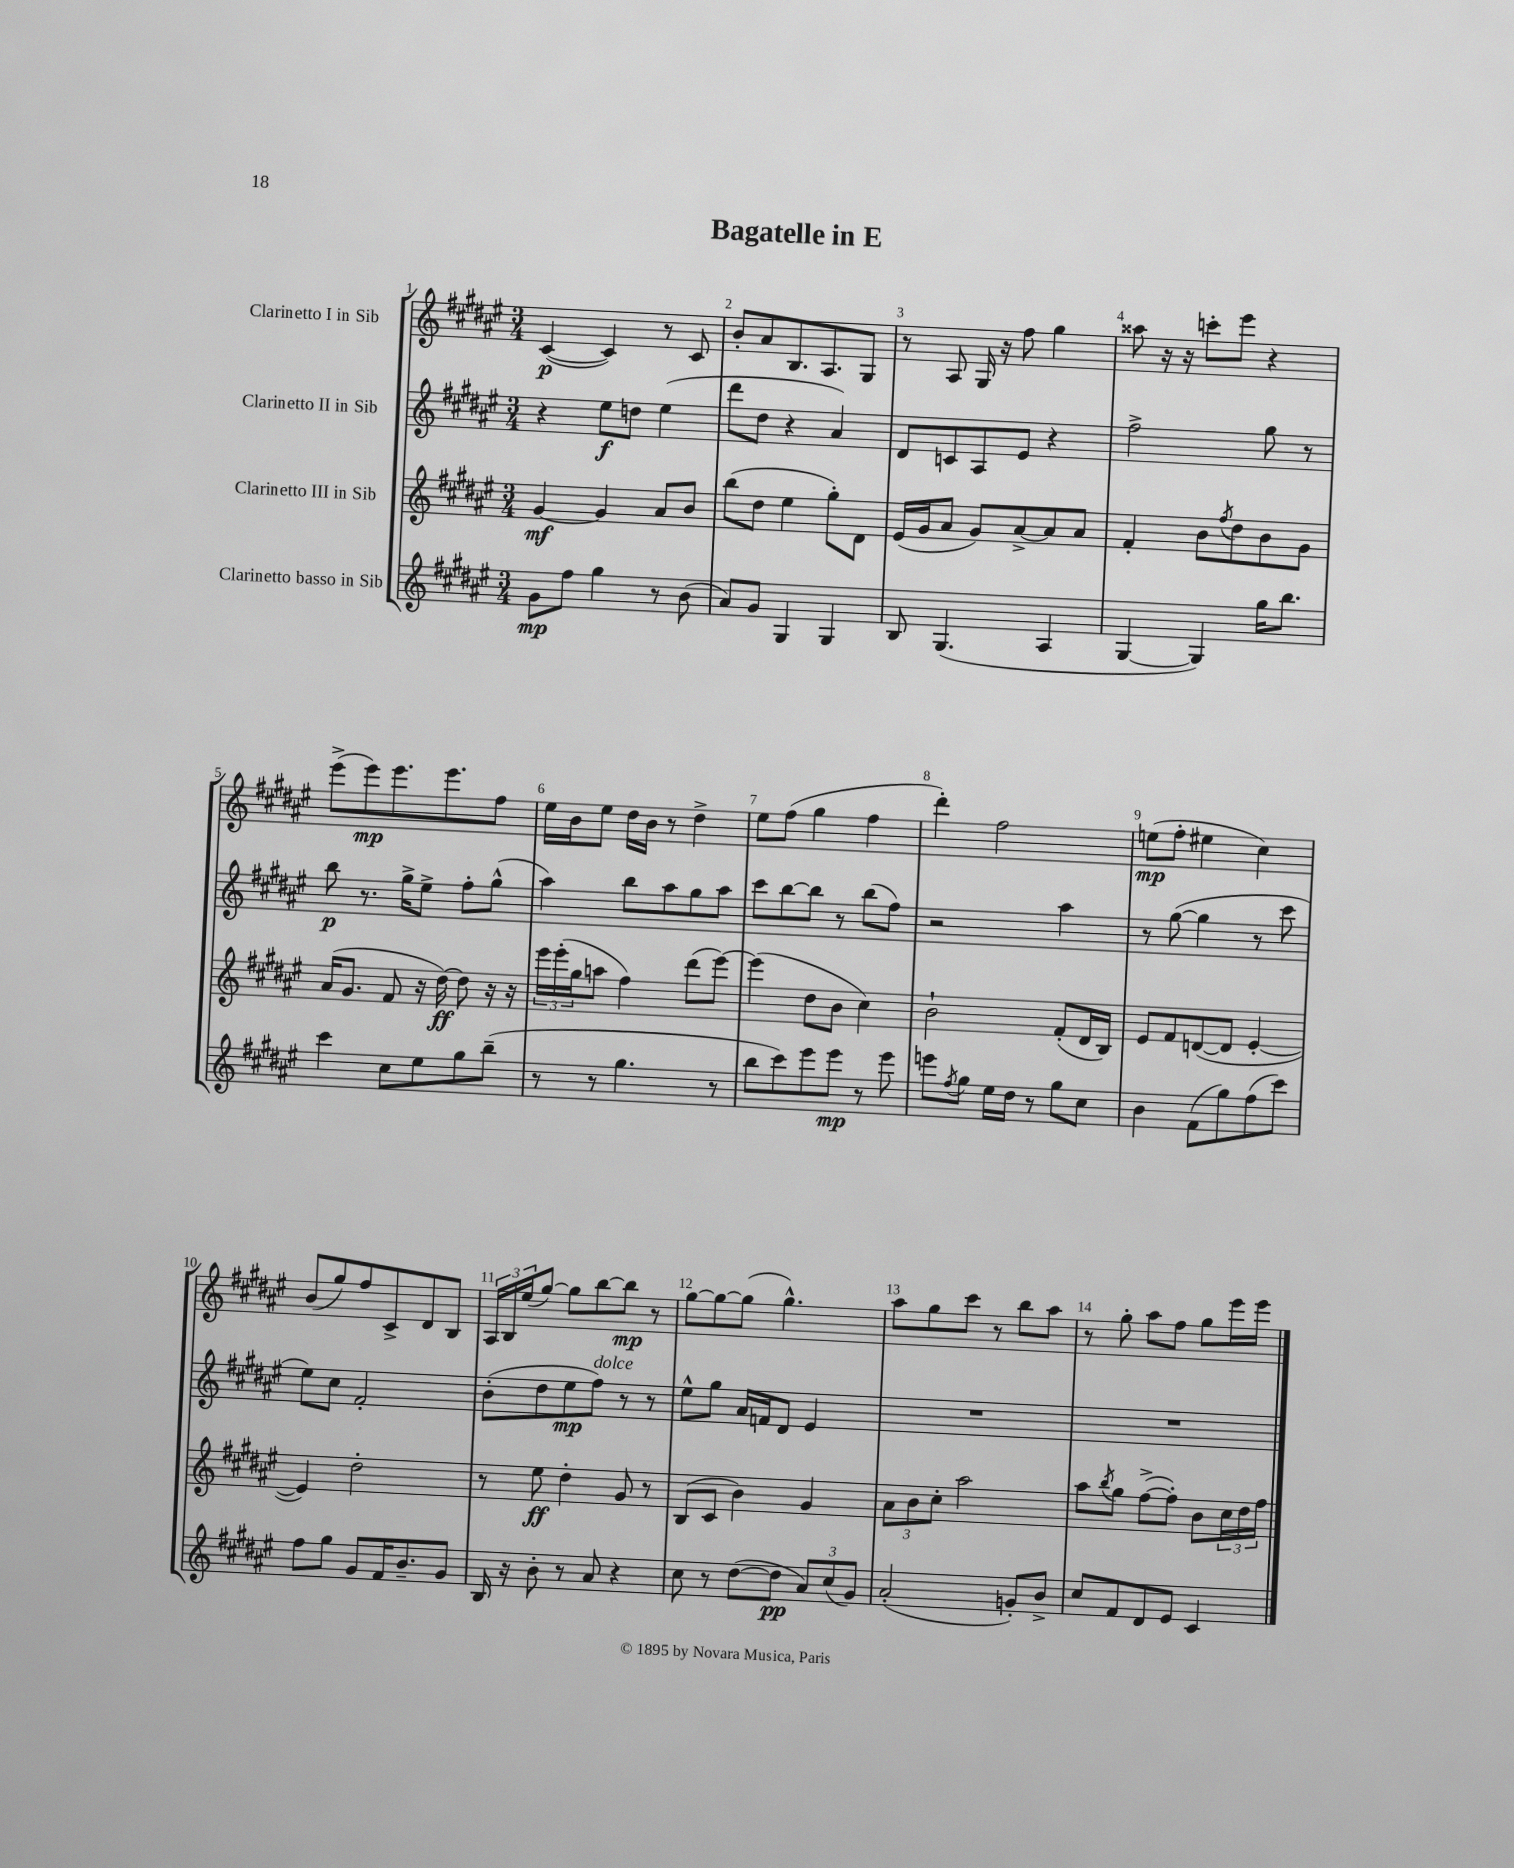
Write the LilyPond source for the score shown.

\header { title = "Bagatelle in E" }
<<
\new StaffGroup <<
\new Staff = "s0" \with { instrumentName = "Clarinetto I in Sib" } {
    \clef treble \key fis \major \numericTimeSignature \time 3/4
    cis'4~\p( cis'4) r8 cis'8 |
    b'8-. ais'8 b8. ais8. gis8 |
    r8 ais8 gis16 r16 fis''8 gis''4 |
    aisis''8 r16 r16 c'''8-. eis'''8 r4 |
    eis'''8->( eis'''8\mp) eis'''8. eis'''8. fis''8 |
    eis''16 b'16 eis''8 dis''16 b'16 r8 dis''4-> |
    eis''8 fis''8( gis''4 fis''4 |
    dis'''4-.) fis''2 |
    e''8\mp( fis''8-. eis''4 cis''4) |
    b'8( gis''8) fis''8 cis'8-> dis'8 b8 |
    \tuplet 3/2 { ais16 b16 eis''16( } gis''8~) gis''8 b''8~ b''8\mp r8 |
    gis''8~ gis''8~ gis''8( gis''4.-^) |
    ais''8 gis''8 cis'''8 r8 b''8 ais''8 |
    r8 gis''8-. ais''8 fis''8 gis''8 eis'''16 eis'''16 \bar "|." |
}
\new Staff = "s1" \with { instrumentName = "Clarinetto II in Sib" } {
    \clef treble \key fis \major \numericTimeSignature \time 3/4
    r4 eis''8\f d''8 eis''4( |
    dis'''8 dis''8 r4 ais'4) |
    dis'8 c'8 ais8 eis'8 r4 |
    fis''2-> gis''8 r8 |
    b''8\p r8. gis''16-> eis''8-> fis''8-. gis''8-^( |
    ais''4) b''8 ais''8 gis''8 ais''8 |
    cis'''8 b''8~ b''8 r8 b''8( fis''8) |
    r2 ais''4 |
    r8 gis''8~( gis''4 r8 cis'''8 |
    eis''8) cis''8 fis'2-. |
    b'8-.( dis''8 eis''8\mp fis''8^\markup { \italic "dolce" }) r8 r8 |
    eis''8-^ gis''8 ais'16 f'16 dis'8 eis'4 |
    R2. |
    R2. \bar "|." |
}
\new Staff = "s2" \with { instrumentName = "Clarinetto III in Sib" } {
    \clef treble \key fis \major \numericTimeSignature \time 3/4
    gis'4~\mf gis'4 ais'8 b'8 |
    b''8( dis''8 eis''4 gis''8-.) dis'8 |
    eis'16( gis'16 ais'8 gis'8) ais'8~-> ais'8 ais'8 |
    fis'4-. b'8 \acciaccatura { fis''8 } dis''8 b'8 gis'8 |
    ais'16( gis'8. fis'8 r16 dis''16~\ff) dis''8 r16 r16 |
    \tuplet 3/2 { eis'''16 eis'''16-.( gis''16 } a''8 fis''4) dis'''8( eis'''8~) |
    eis'''4( dis''8 b'8 cis''4) |
    b'2-! fis'8-.( dis'16 b16) |
    eis'8 fis'8 d'8~( d'8 eis'4~-. |
    eis'4) dis''2-. |
    r8 eis''8\ff dis''4-. gis'8 r8 |
    b8( cis'8 b'4) gis'4 |
    \tuplet 3/2 { ais'8 b'8 cis''8-. } ais''2 |
    ais''8 \acciaccatura { b''8 } gis''8 fis''8~->( fis''8-.) b'8 \tuplet 3/2 { cis''16 dis''16 fis''16 } \bar "|." |
}
\new Staff = "s3" \with { instrumentName = "Clarinetto basso in Sib" } {
    \clef treble \key fis \major \numericTimeSignature \time 3/4
    gis'8\mp fis''8 gis''4 r8 b'8( |
    ais'8) gis'8 gis4 gis4 |
    b8 gis4.( ais4 |
    gis4~ gis4) gis''16 b''8. |
    cis'''4 cis''8 eis''8 gis''8 b''8--( |
    r8 r8 gis''4. r8 |
    b''8 cis'''8) eis'''8 eis'''8\mp r8 eis'''8 |
    e'''8 \acciaccatura { fis''8 } gis''8 eis''16 dis''16 r8 gis''8 cis''8 |
    b'4 fis'8( gis''8) fis''8( cis'''8) |
    fis''8 gis''8 gis'8 fis'16 b'8.-- gis'8 |
    b16 r16 b'8-. r8 ais'8 r4 |
    cis''8 r8 dis''8~( dis''8\pp \tuplet 3/2 { ais'8) cis''8( gis'8) } |
    ais'2-.( g'8-.) b'8-> |
    cis''8 fis'8 dis'8 eis'8 cis'4 \bar "|." |
}
>>
>>
\layout { \context { \Score \override BarNumber.break-visibility = ##(#f #t #t) barNumberVisibility = #all-bar-numbers-visible } }
